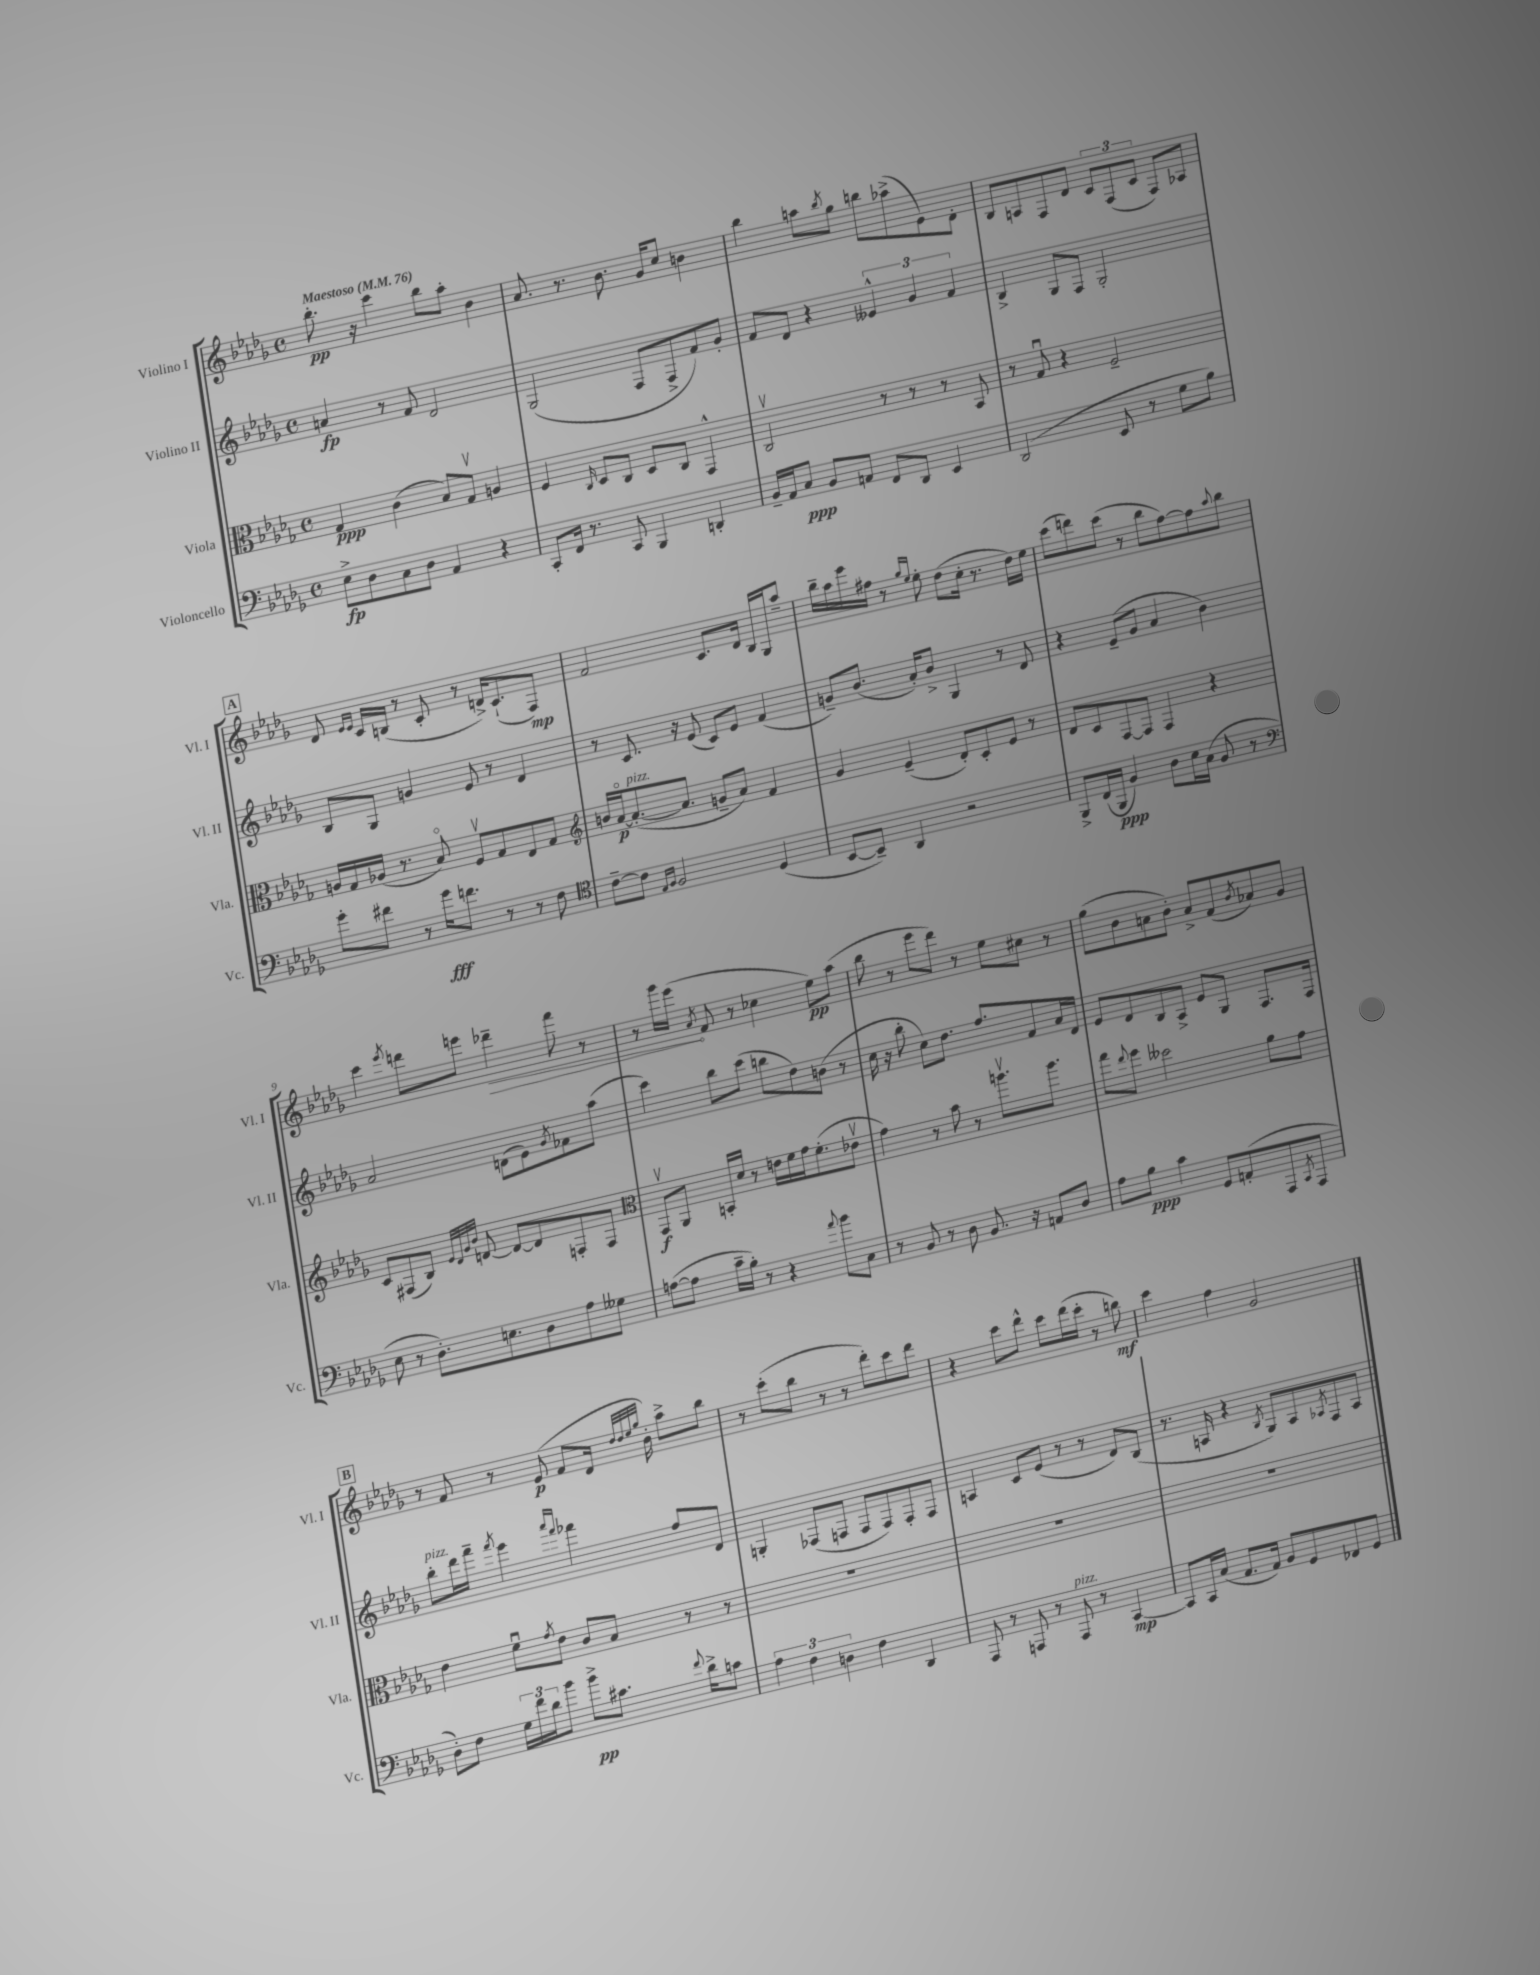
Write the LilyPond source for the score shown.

<<
\new StaffGroup <<
\new Staff = "s0" \with { instrumentName = "Violino I" shortInstrumentName = "Vl. I" } {
    \clef treble \key des \major \defaultTimeSignature \time 4/4 \tempo "Maestoso" 4 = 76
    bes''8.-.\pp r16 c'''4 bes''8 aes''8-. bes'4 |
    aes'8. r8. bes'8. ges'16 c''8 b'4 |
    bes''4 a''8 \acciaccatura { bes''8 } ges''8 b''8 aes''8->( ees'8) des'8-. |
    bes8 a8 f8 des'8 \tuplet 3/2 { c'8 f8( c'8 } f8) aes8 |
    \mark \markup { \box "A" } des'8 \grace { ees'16 ees'16 } c'16 b16( r8 c'8-. r8 d'16->) c'8.-!( f8\mp) |
    f'2 c'8. des'16 bes16 ges16 aes''8-- |
    bes''16-- aes''16 ees'''16 fis''16 r8 \grace { ges''16 ees''16 } ees''8-. des''8( c''16-. r8. des''16) ees''16 |
    c'''8( d'''8) c'''8( r8 bes''8 f''8~) f''8 \appoggiatura { aes''8 } bes''8 |
    c'''4 \acciaccatura { ees'''8 } d'''8 e'''8 \once \override Hairpin.circled-tip = ##t des'''4--\> f'''8 r8 |
    r8 ges'''16 ees'''16\!( \acciaccatura { aes'8 } f'8 r8 ces''4 ees''8\pp) aes''8( |
    bes''8 r8 ees'''8 des'''8) r8 ees''8 cis''8 r8 |
    ges''8( bes'8 a'8 bes'8-.) a'8-> f'8( \acciaccatura { bes'8 } aes'8) ges'8 |
    \mark \markup { \box "B" } r8 f'8 r8 ees'8\p( f'8 des'16 \grace { des''32 des''32 ees''32 ges''32 } bes'16-.) aes''8-> bes''8 |
    r8 c'''8-.( bes''8 r8 r8 des'''8-.) c'''8 des'''8 |
    r4 c'''8 des'''8-^ c'''8 des'''16( c'''16-. r8 b''8\mf) |
    c'''4 f''4 ges'2 \bar "|." |
}
\new Staff = "s1" \with { instrumentName = "Violino II" shortInstrumentName = "Vl. II" } {
    \clef treble \key des \major \defaultTimeSignature \time 4/4
    a'4\fp r8 f'8 des'2 |
    ges2( f8 f8-> f'8) ges'8-. |
    f'8 des'8 r4 \tuplet 3/2 { eeses'4-^ ges'4 f'4 } |
    bes4-> ges8 f8 ges2-. |
    \mark \markup { \box "A" } bes8 ges8 g'4 ees'8 r8 des'4 |
    r8 c'8. r16 ees'8( c'8) ees'8 f'4( |
    g'8--) bes'8.( aes'16-.) bes'8-> ges4 r8 des'8 |
    r4 ees'8--( ges'8 aes'4 bes'4) |
    aes'2 d'8( ees'8) \acciaccatura { ges'8 } fes'8 aes''8( |
    c'''4) bes''8 c'''8( b''8 des''8) b'8( r8 |
    c''16 r16 bes''8-. c''8) des''8. f''8. f'8 aes'16 des'16 |
    ees'8 des'8 bes8 aes8-> ees'8 ges8 f8. f16 |
    \mark \markup { \box "B" } bes''8-.^\markup { \italic "pizz." } des'''16 f'''16-- \acciaccatura { f'''8 } ees'''4 \grace { aes'''16 f'''16 } fes'''4 f''8 des'8 |
    g4-. fes8( f8 f8 f8) f8-. f8 |
    a4 c'8 ees'8( r8 r8 des'8) bes8( |
    r8. a16 r4 \acciaccatura { bes8 } ges8) a8 \acciaccatura { aes8 } f8 aes8 \bar "|." |
}
\new Staff = "s2" \with { instrumentName = "Viola" shortInstrumentName = "Vla." } {
    \clef alto \key des \major \defaultTimeSignature \time 4/4
    ges4\ppp c'4( bes8) ges8\upbow a4 |
    f4 \grace { c16 } des8 c8 des8 c8 ges,4-^ |
    c2\upbow r8 r8 r8 bes,8 |
    r8 ges8\downbow r4 f2-- |
    \mark \markup { \box "A" } a16 ges16 aes16( r8. bes8\flageolet) f8\upbow ges8 ees8 ges8 |
    \clef treble b'16 aes'16~\flageolet\p aes'8.~-.^\markup { \italic "pizz." }( aes'8. g'8-- aes'8) f'4 |
    ges'4 ees'4--( des'8-.) c'8-. ees'8 r8 |
    des'8 c'8 f8~ f8 f4 r4 |
    c'8 fis8( bes8) \grace { ees'32 des'32 ges'32 bes'32 } d'8~ d'8~ d'8 f8-. f8 |
    \clef alto ges,8\upbow\f aes,8 b,16-. des'16 r8 e'16 f'16 ges'16 f'8.-.( ees'8\upbow |
    ges'4) r8 bes'8 r8 a''8.\upbow a''8. |
    ges''8 \appoggiatura { ees''8 } f''8 deses''2 aes'8 ges'8 |
    \mark \markup { \box "B" } ees'4 f'8\downbow \acciaccatura { ges'8 } ees'8 c'8 bes8 r8 r8 |
    R1 |
    R1 |
    R1 \bar "|." |
}
\new Staff = "s3" \with { instrumentName = "Violoncello" shortInstrumentName = "Vc." } {
    \clef bass \key des \major \defaultTimeSignature \time 4/4
    ees8->\fp des8 c8 des8 aes,4 r4 |
    c,8-. f,16 r8. c,8 bes,,4 d,4-. |
    bes,16-- aes,16 c8\ppp bes,8 a,8 f,8 des,8 ees,4 |
    des,2( ees,8 r8 ges8 bes8) |
    \mark \markup { \box "A" } ges'8-. fis'8 r8 ges'16\fff f'8. r8 r8 f8 |
    \clef tenor c'8~-- c'8 \grace { ees16 f16 } f2 des4( |
    bes,8~ bes,8--) aes,4 r2 |
    f,8-> c16( f,16\ppp f4) aes8 bes16 ges16( f8 r8 |
    \clef bass ees8 r8 des8.-.) e8. des8 aes8 geses8 |
    a8~( a8 c'16-- bes16-.) r8 r4 \appoggiatura { aes'8 } bes'8 c8 |
    r8 bes,8 r8 des8 bes,8. r16 a,8 des8 |
    aes8 bes8\ppp c'4 ges,8 a,8-.( aes,,8 \acciaccatura { c,8 } aes,,8 |
    \mark \markup { \box "B" } des8-.) f8 \tuplet 3/2 { ges16 f'16 des'16 } bes'8 bes'8->\pp cis'8. \appoggiatura { f'8 } des'16-> c'8 |
    \tuplet 3/2 { aes4 f4 d4 } f4 des,4 |
    aes,,8 r8 a,,8 r8 a,,8^\markup { \italic "pizz." } r8 c,4~\mp |
    c,8 c,16 c16( aes,8. aes,16) bes,8 ges,8 fes,8 ges,8 \bar "|." |
}
>>
>>
